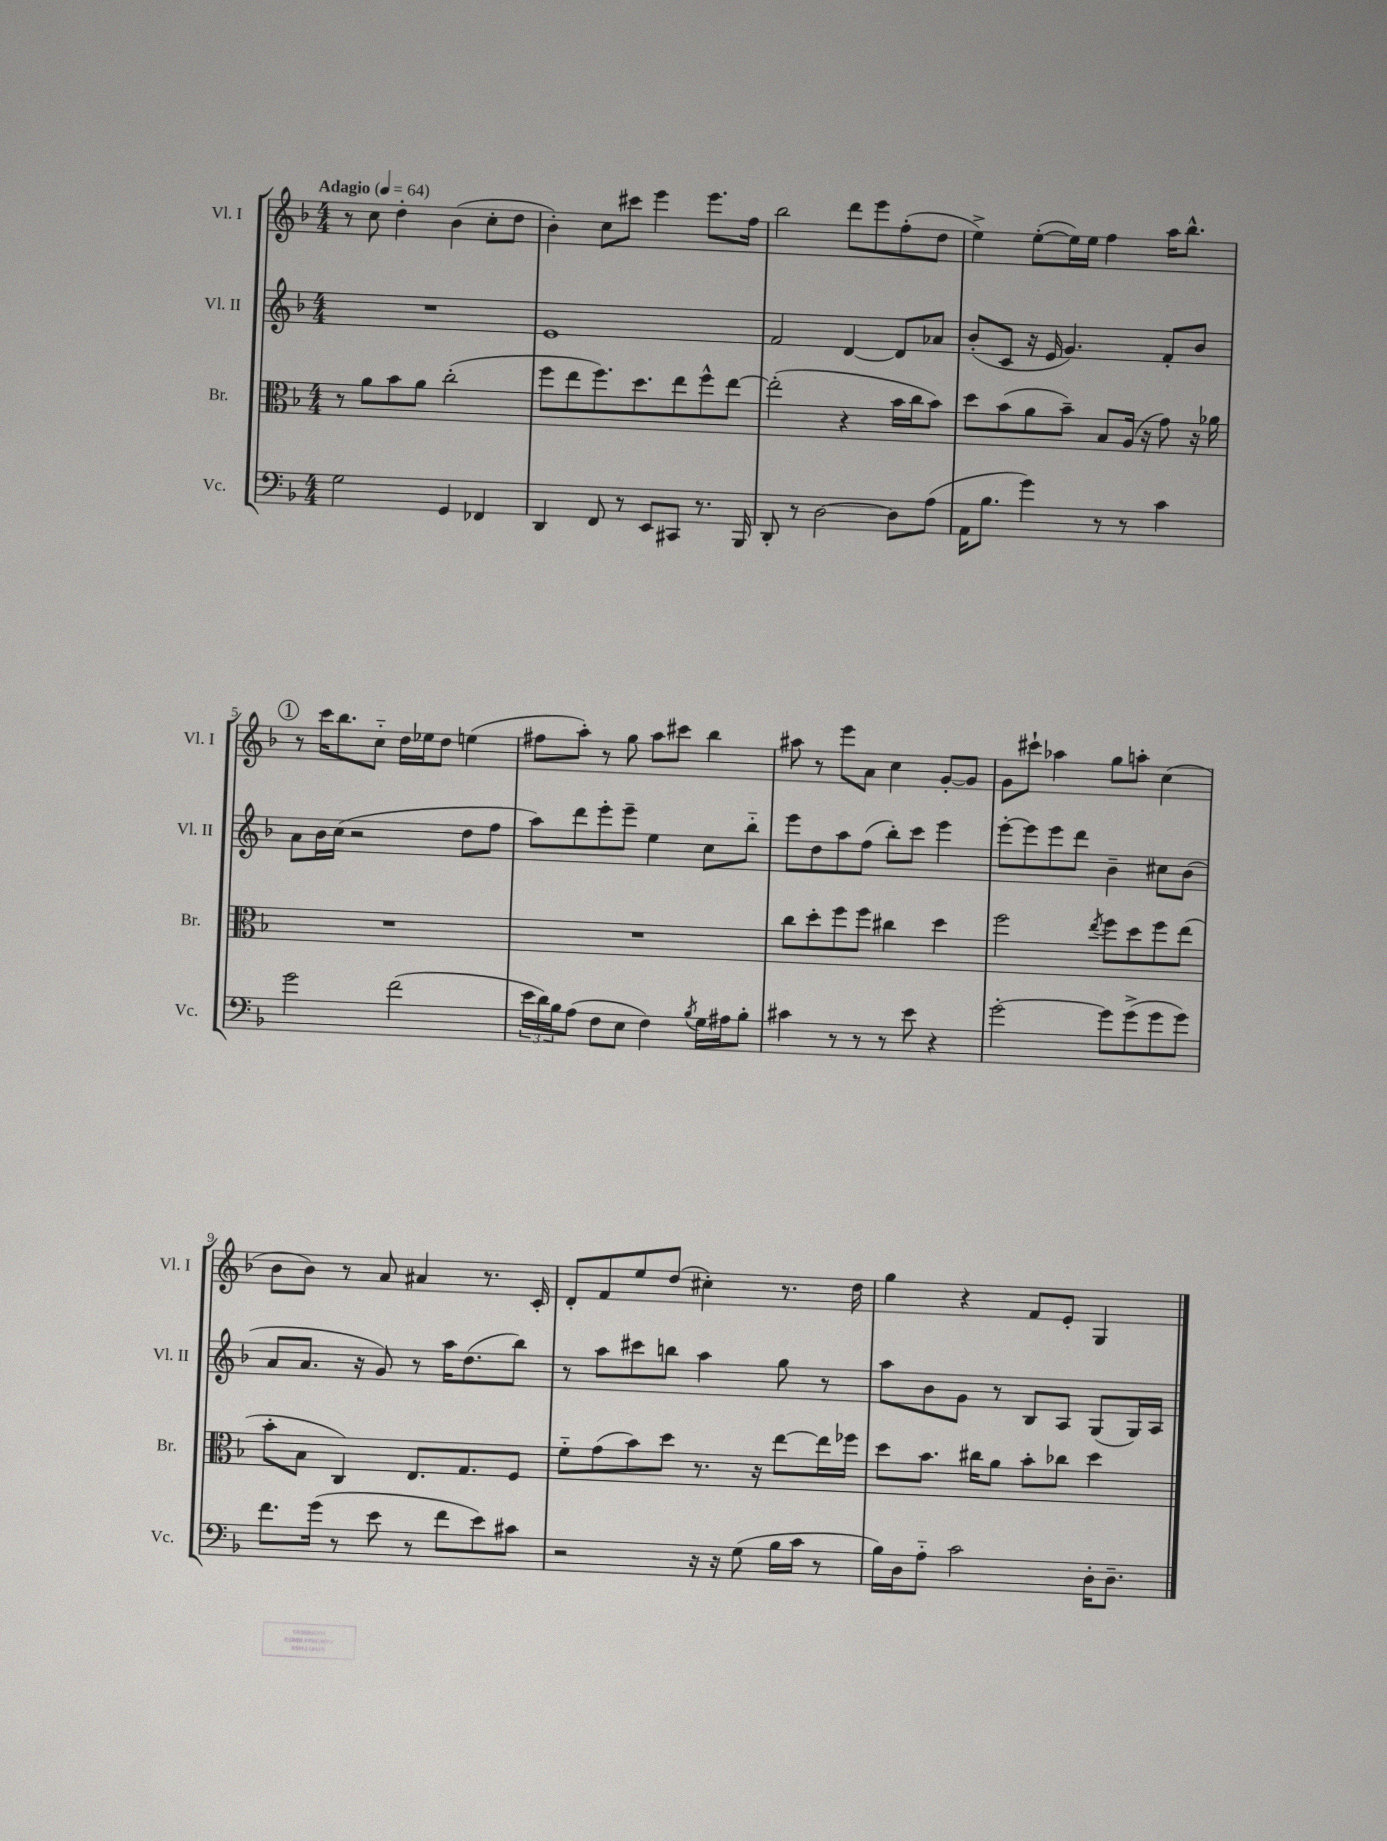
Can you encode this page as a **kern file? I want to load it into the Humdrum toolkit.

**kern	**kern	**kern	**kern
*part4	*part3	*part2	*part1
*staff4	*staff3	*staff2	*staff1
*I"Vc.	*I"Br.	*I"Vl. II	*I"Vl. I
*I'Vc.	*I'Br.	*I'Vl. II	*I'Vl. I
*clefF4	*clefC3	*clefG2	*clefG2
*k[b-]	*k[b-]	*k[b-]	*k[b-]
*M4/4	*M4/4	*M4/4	*M4/4
*MM64	*MM64	*MM64	*MM64
=1	=1	=1	=1
!	!	!	!LO:TX:a:B:t=Adagio
2G\	8r	1r	8r
.	8a\L	.	8cc\
.	8b-\	.	4dd'\
.	8a\J	.	.
4GG/	(2cc'\	.	(4b-\
4FF-X/	.	.	8cc'\L
.	.	.	8dd\J
=2	=2	=2	=2
4DD/	8ff\L	1e	4b-'\)
.	8ee\	.	.
8FF/	8.ff\)	.	8cc\L
8r	.	.	8ccc#X\J
.	8.dd\	.	.
8EE/L	.	.	4eee\
8CC#X/J	8ee\	.	.
8.r	8ff^^\	.	8.eee\L
.	[8ee\J	.	.
16BBB-/	.	.	16ff\Jk
=3	=3	=3	=3
8DD'/	(2ee'\]	2f/	2bb-\
8r	.	.	.
[2D\	.	.	.
.	4r	[4d/	8ddd\L
.	.	.	8eee\
8D\L]	16b-\LL	8d/L]	(8ff'\
.	16cc\J	.	.
(8A\J	8b-\J)	8a-X/J	8dd\J
=4	=4	=4	=4
16AA\KL	8dd\L	(8b-'/L	4ee^\)
8.B-\J	.	.	.
.	(8b-\	8c/J	.
4g\)	8a\	16r	([8ee'\L
.	.	16e/	.
.	8b-~\J)	4.g/)	16ee\L])
.	.	.	16ee\JJ
8r	8B-/L	.	4ff\
8r	(16A/Jk	.	.
.	16r	.	.
4c\	8g\)	8f'/L	16aa\KL
.	.	.	8.bb-^^\J
.	16r	8b-/J	.
.	16a-X\	.	.
!!LO:LB:g=z
!!LO:REH:place=s1:t=1
=5	=5	=5	=5
2g\	1r	8a\L	8r
.	.	16b-\L	16ccc\KL
.	.	(16cc\JJ	8.bb-\
.	.	2r	.
.	.	.	8cc\J
(2f\	.	.	16dd\LL
.	.	.	16ee-X\J
.	.	.	8dd\J
.	.	8dd\L	(4een\
.	.	8ff\J	.
=6	=6	=6	=6
24e\LL	1r	8aa\L)	8ff#X\L
24d\)	.	.	.
24B-\J	.	.	.
(8A\J	.	8ddd\	8aa'\J)
8F\L	.	8eee'\	8r
8E\J	.	8eee~\J	8gg\
4F\)	.	4ee\	8aa\L
.	.	.	8ccc#X\J
8qB-/	.	.	.
16G\LL	.	8cc\L	4bb-\
16A#X\J	.	.	.
8B-'\J	.	8bb-\J	.
=7	=7	=7	=7
4c#X\	8cc\L	8eee\L	8aa#X\
.	8dd'\	8dd\	8r
8r	8ff\	8aa\	8eee\L
8r	8ff\J	(8ff\J	8a\J
8r	4cc#X\	8bb-'\L)	4cc\
8e\	.	8ccc\J	.
4r	4dd\	4eee\	[8g'/L
.	.	.	8g/J]
=8	=8	=8	=8
[2g'\	2ff\	[8eee'\L	8g\L
.	.	8eee\]	8ccc#X`\J
.	.	8eee\	4aa-X\
.	.	8ddd\J	.
.	8qee/	.	.
8g\L]	8ff\L	4b-~\	8gg\L
(8g^\	8dd\	.	8aan'\J
8g\	8ff\	8cc#X\L	(4cc\
8g\J)	(8ee\J	(8b-\J	.
!!LO:LB:g=z
=9	=9	=9	=9
8.f\L	8b-'\L	8a/L	8b-\L
.	8B-\J	8.a/J	8b-\J)
(16g\Jk	.	.	.
8r	4C/)	.	8r
.	.	16r	.
8e\	.	8g/)	8a/
8r	8.E/L	8r	4a#X/
8f\L	.	16aa\KL	.
.	8.G/	(8.dd\	.
8e\)	.	.	8.r
8c#X\J	8F/J	8bb-\J)	.
.	.	.	16c'/
=10	=10	=10	=10
2r	8f\L	8r	8d'/L
.	(8g\	8aa\L	8f/
.	8b-\)	8ccc#X\	8ee/
.	8dd\J	8bbn\J	(8dd/J
16r	8.r	4aa\	4cc#X'\)
16r	.	.	.
(8G\	.	.	.
.	16r	.	.
16B-\LL	[8ee\L	8gg\	8.r
16c\JJ	.	.	.
8r	16ee\L]	8r	.
.	16ff-X\JJ	.	16dd\
=11	=11	=11	=11
16B-\LL)	8dd\L	8aa\L	4gg\
16D\J	.	.	.
8A\J	8.b-\J	8b-\	.
2c\	.	8g\J	4r
.	16cc#X\KL	.	.
.	8a\J	8r	.
.	8b-'\L	8B-/L	8f/L
.	8cc-X\J	8A/J	8e'/J
16D'\KL	4dd\	(8G/L	4G/
8.D~\J	.	.	.
.	.	16G/L)	.
.	.	16A/JJ	.
==	==	==	==
*-	*-	*-	*-
